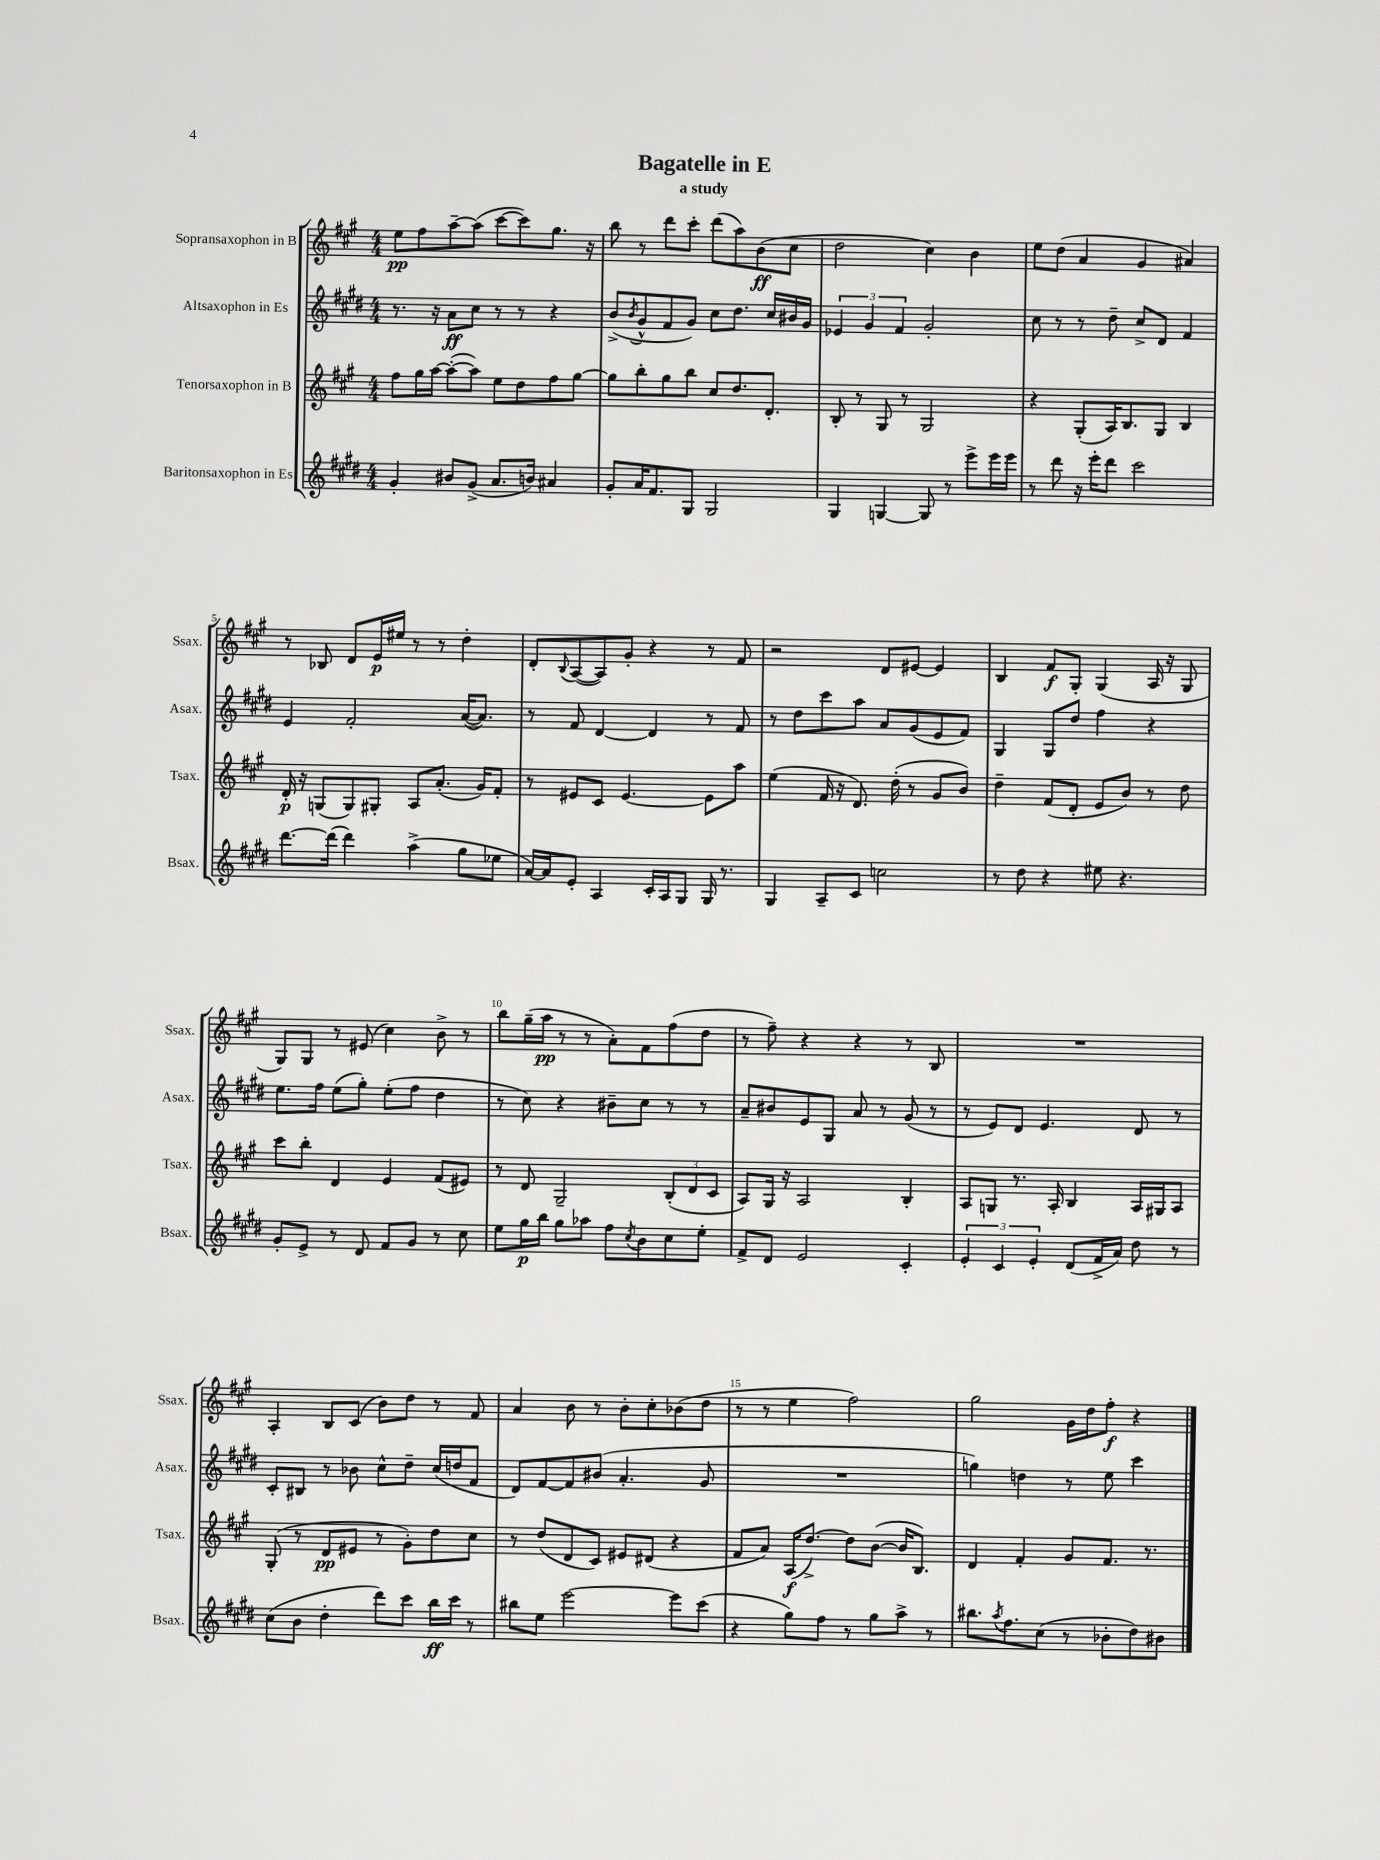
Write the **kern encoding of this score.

**kern	**kern	**kern	**kern
*staff4	*staff3	*staff2	*staff1
*clefG2	*clefG2	*clefG2	*clefG2
*k[f#c#g#d#]	*k[f#c#g#]	*k[f#c#g#d#]	*k[f#c#g#]
*M4/4	*M4/4	*M4/4	*M4/4
4g#'	8ff#	8.r	8ee
.	16gg#	.	8ff#
.	[16aa	16r	.
8b#	(8aa'_	8a	[8aa~
(8g#^	8aa])	8cc#	(8aa]
8.a	8ee	8r	[8ccc#
.	8dd	8r	8ccc#])
16b)	.	.	.
4a#	8ff#	4r	8.gg#
.	[8gg#	.	.
.	.	.	16r
=	=	=	=
8g#'	8gg#]	(8b^	8bb
.	.	8qb	.
16a	8bb'	8g#^^	8r
8.f#	.	.	.
.	8gg#	8f#	8ddd
8G#	8bb	8g#)	8ccc#'
2G#	8cc#	8cc#	(8ddd
.	8.dd	8.dd#	8aa)
.	.	.	(8b
.	8.d'	16cc#	.
.	.	16b#	8cc#
.	.	16g#	.
=	=	=	=
4G#	8B'	6e-	2dd
.	8r	.	.
.	.	6g#	.
[4G	8G#	.	.
.	.	6f#	.
.	8r	.	.
8G]	2G#	2g#'	4cc#)
8r	.	.	.
8eee^	.	.	4b
16eee	.	.	.
16eee	.	.	.
=	=	=	=
8r	4r	8cc#	8ee
8ddd#	.	8r	(8dd
16r	(8G#'	8r	4a
16eee'	.	.	.
8ddd#	16A)	8dd#~	.
.	8.B	.	.
2ccc#	.	8cc#^	4g#
.	8G#	8d#	.
.	4B	4f#	4a#)
=	=	=	=
[8.ddd#	16d'	4e	8r
.	16r	.	.
.	(8G	.	8B-
(16ddd#]	.	.	.
4ddd#)	8G)	2f#'	8d
.	8G#'	.	16e
.	.	.	16ee#
(4aa^	8A	.	8r
.	(8.a'	.	8r
8gg#	.	([16a	4dd'
.	16g#)	8.a])	.
8ee-	8f#'	.	.
=	=	=	=
[16a)	8r	8r	8d'
16a]	.	.	.
.	.	.	8qqB
8e'	8e#	8f#	([8A
4A	8c#	[4d#	8A])
.	[4.e#	.	8g#'
16c#'	.	4d#]	4r
16A	.	.	.
8G#	.	.	.
16G#	8e#]	8r	8r
8.r	.	.	.
.	8aa	8f#	8f#
=	=	=	=
4G#	(4ee	8r	2r
.	.	8dd#	.
8A~	16f#	8ccc#	.
.	16r	.	.
8c#	8.d)	8aa	.
2cc	.	8a	8d
.	(16dd'	.	.
.	8r	(8g#	[8e#
.	8g#	8e	4e#]
.	8b)	8f#)	.
=	=	=	=
8r	4dd~	4G#	4B
8dd#	.	.	.
4r	(8f#	8G#	8f#
.	8d'	8dd#	8G#'
8ee#	8e	4ff#	(4G#
4.r	8b)	.	.
.	8r	4r	16A
.	.	.	16r
.	8dd	.	8G#
=	=	=	=
8g#'	8ccc#	8.ee	8G#)
8e^	8bb'	.	8G#
.	.	16ff#	.
8r	4d	(8ee	8r
8d#	.	8gg#')	(8e#
8f#	4e	(8ee'	4cc#)
8g#	.	8ff#	.
8r	(8f#	4dd#	8b^
8cc#	8e#)	.	8r
=	=	=	=
8ee	8r	8r	8bb
16gg#	8d	8cc#)	(16gg#~
16bb	.	.	16aa
8gg#	2G#~	4r	8r
8aa-	.	.	8r
8ff#	.	8b#~	8a')
8qcc#	.	.	.
8b	.	8cc#	8f#
8cc#	(12B'	8r	(8ff#
.	12d	.	.
8ee'	.	8r	8dd
.	12c#	.	.
=	=	=	=
8f#^	8A)	8a~	8r
8d#	16G#	8b#	8ff#~)
.	16r	.	.
2e	2A	8e	4r
.	.	8G#	.
.	.	8a	4r
.	.	8r	.
4c#'	4B'	(8g#	8r
.	.	8r	8B
=	=	=	=
6e'	8A	8r	1r
.	8G	8e)	.
6c#	.	.	.
.	8.r	8d#	.
6e'	.	.	.
.	.	4.e	.
.	16A'	.	.
(8d#	4B	.	.
16f#^	.	.	.
16a)	.	.	.
8dd#	16A	8d#	.
.	16G#	.	.
8r	8A	8r	.
=	=	=	=
(8cc#	(8G#'	8c#'	4A'
8b	8r	8B#	.
4dd#'	8d	8r	8B
.	8e#	8b-	(8c#
8ddd#)	8r	8cc#^^	8b)
8ccc#	8g#')	8dd#~	8dd
16bb	8dd	(16cc#	8r
16ccc#	.	16dd	.
8r	8cc#	8f#	8f#
=	=	=	=
8bb#	8r	8d#)	4a
8ee	(8dd	[8f#	.
[2eee	8d	8f#]	8b
.	8c#)	(8b#	8r
.	8e#	4.a'	8b'
.	(8d#	.	8cc#'
8eee]	4r	.	(8b-
(8ccc#	.	8g#	8dd
=	=	=	=
4r	8f#	1r	8r
.	8a)	.	8r
8gg#)	(16A	.	4ee
.	[8.dd^)	.	.
8ff#	.	.	.
8r	8dd]	.	2ff#)
8gg#	([8b	.	.
8aa^	16b]	.	.
.	8.B)	.	.
8r	.	.	.
=	=	=	=
8.bb#	4d	4gg)	2gg#
8qaa	.	.	.
8.ff#	.	.	.
.	4f#'	4dd	.
(8cc#	.	.	.
8r	8g#	8r	16g#
.	.	.	16dd
8b-'	8.f#	8ee	8ff#'
8dd#)	.	4ccc#	4r
.	8.r	.	.
8b#	.	.	.
==	==	==	==
*-	*-	*-	*-
